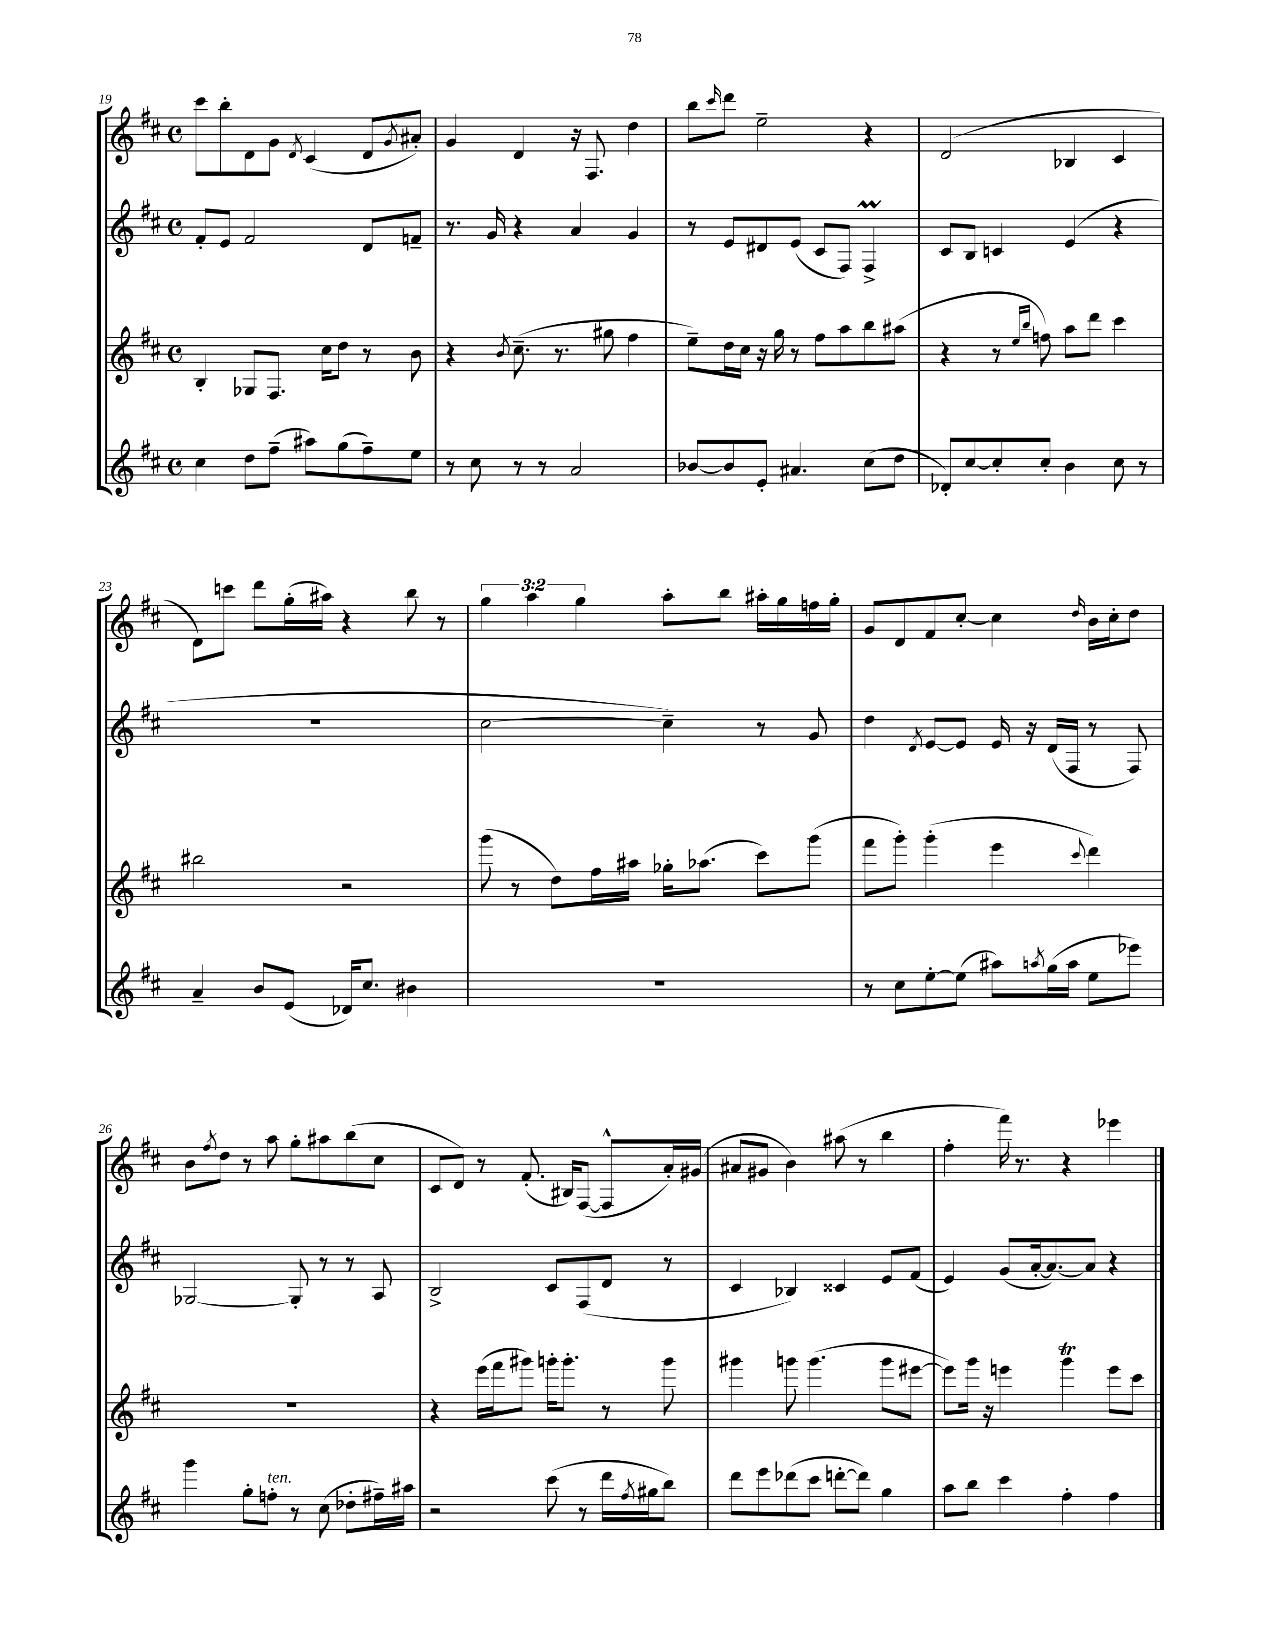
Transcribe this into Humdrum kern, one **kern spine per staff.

**kern	**kern	**kern	**kern
*staff4	*staff3	*staff2	*staff1
*clefG2	*clefG2	*clefG2	*clefG2
*k[f#c#]	*k[f#c#]	*k[f#c#]	*k[f#c#]
*M4/4	*M4/4	*M4/4	*M4/4
*met(c)	*met(c)	*met(c)	*met(c)
4cc#	4B'	8f#'	8ccc#
.	.	8e	8bb'
8dd	8G-	2f#	8d
(8ff#~	8.F#	.	8g
.	.	.	8qd
8aa#)	.	.	(4c#
.	16cc#	.	.
(8gg	8dd	.	.
8ff#~)	8r	8d	8d
.	.	.	8qg
8ee	8b	8f~	8a#')
=	=	=	=
8r	4r	8.r	4g
8cc#	.	.	.
.	.	16g	.
.	8qb	.	.
8r	(8.cc#~	4r	4d
8r	.	.	.
.	8.r	.	.
2a	.	4a	16r
.	.	.	8.F#
.	8gg#	.	.
.	4ff#	4g	4dd
=	=	=	=
[8b-	8ee~)	8r	8bb
.	.	.	16qqccc#
8b-]	16dd	8e	8ddd
.	16cc#	.	.
8e'	16r	8d#	2ee~
.	16gg	.	.
4.a#	8r	(8e	.
.	8ff#	8c#	.
.	8aa	8F#)	.
(8cc#	8bb	4F#^	4r
8dd	(8aa#	.	.
=	=	=	=
8d-')	4r	8c#	(2d
[8cc#	.	8B	.
8cc#']	8r	4c	.
.	16qqee	.	.
.	16qqbb	.	.
8cc#'	8ff)	.	.
4b	8aa	(4e	4B-
.	8ddd	.	.
8cc#	4ccc#	4r	4c#
8r	.	.	.
=	=	=	=
4a~	2bb#	1r	8d)
.	.	.	8ccc
8b	.	.	8ddd
(8e	.	.	(16gg'
.	.	.	16aa#)
16d-)	2r	.	4r
8.cc#	.	.	.
4b#	.	.	8bb
.	.	.	8r
=	=	=	=
1r	(8ggg	[2cc#	6gg
.	8r	.	.
.	.	.	6aa
.	8dd)	.	.
.	.	.	6gg
.	16ff#	.	.
.	16aa#	.	.
.	16gg-'	4cc#~])	8aa'
.	(8.aa-	.	.
.	.	.	8bb
.	8ccc#)	8r	16aa#'
.	.	.	16gg
.	(8ggg	8g	16ff
.	.	.	16gg'
=	=	=	=
8r	8fff#	4dd	8g
8cc#	8ggg')	.	8d
.	.	8qd	.
[8ee'	(4ggg'	[8e	8f#
(8ee]	.	8e]	[8cc#'
8aa#)	4eee	16e	4cc#]
.	.	16r	.
8qaa	.	.	.
(16gg	.	(16d	.
16aa	.	16F#	.
.	8qqccc#	.	16qqdd
8ee	4ddd)	8r	16b
.	.	.	16cc#'
8eee-)	.	8F#)	8dd
=	=	=	=
4ggg	1r	[2G-	8b
.	.	.	8qff#
.	.	.	8dd
8gg'	.	.	8r
8ff'	.	.	8aa
8r	.	8G-']	8gg'
(8cc#	.	8r	8aa#
8dd-'	.	8r	(8bb
16ff#~)	.	8A	8cc#
16aa#	.	.	.
=	=	=	=
2r	4r	2B^	8c#
.	.	.	8d)
.	(16eee	.	8r
.	16fff#	.	.
.	8ggg#)	.	(8.f#'
(8ccc#	16ggg'	8c#	.
.	8.ggg'	.	16B#)
8r	.	(8F#	([8F#
16ddd	8r	8d	8F#^^]
8qff#	.	.	.
16gg#	.	.	.
8bb)	8ggg	8r	16a')
.	.	.	(16g#
=	=	=	=
8ddd	4ggg#	4c#	8a#
8eee	.	.	8g#
(8ddd-	8ggg	4B-)	4b)
8ccc#	(4.ggg	.	.
[8ddd'	.	4c##	(8aa#
8ddd])	.	.	8r
4gg	8ggg	8e	4bb
.	[8eee#	(8f#	.
=	=	=	=
8aa	8eee#])	4e)	4ff#'
8bb	16ggg	.	.
.	16r	.	.
4ccc#	4eee	(8g	16fff#)
.	.	.	8.r
.	.	[16a'	.
.	.	8.a_)	.
4ff#'	4ggg	.	4r
.	.	8a]	.
4ff#	8eee	4r	4eee-
.	8ccc#	.	.
==	==	==	==
*-	*-	*-	*-
